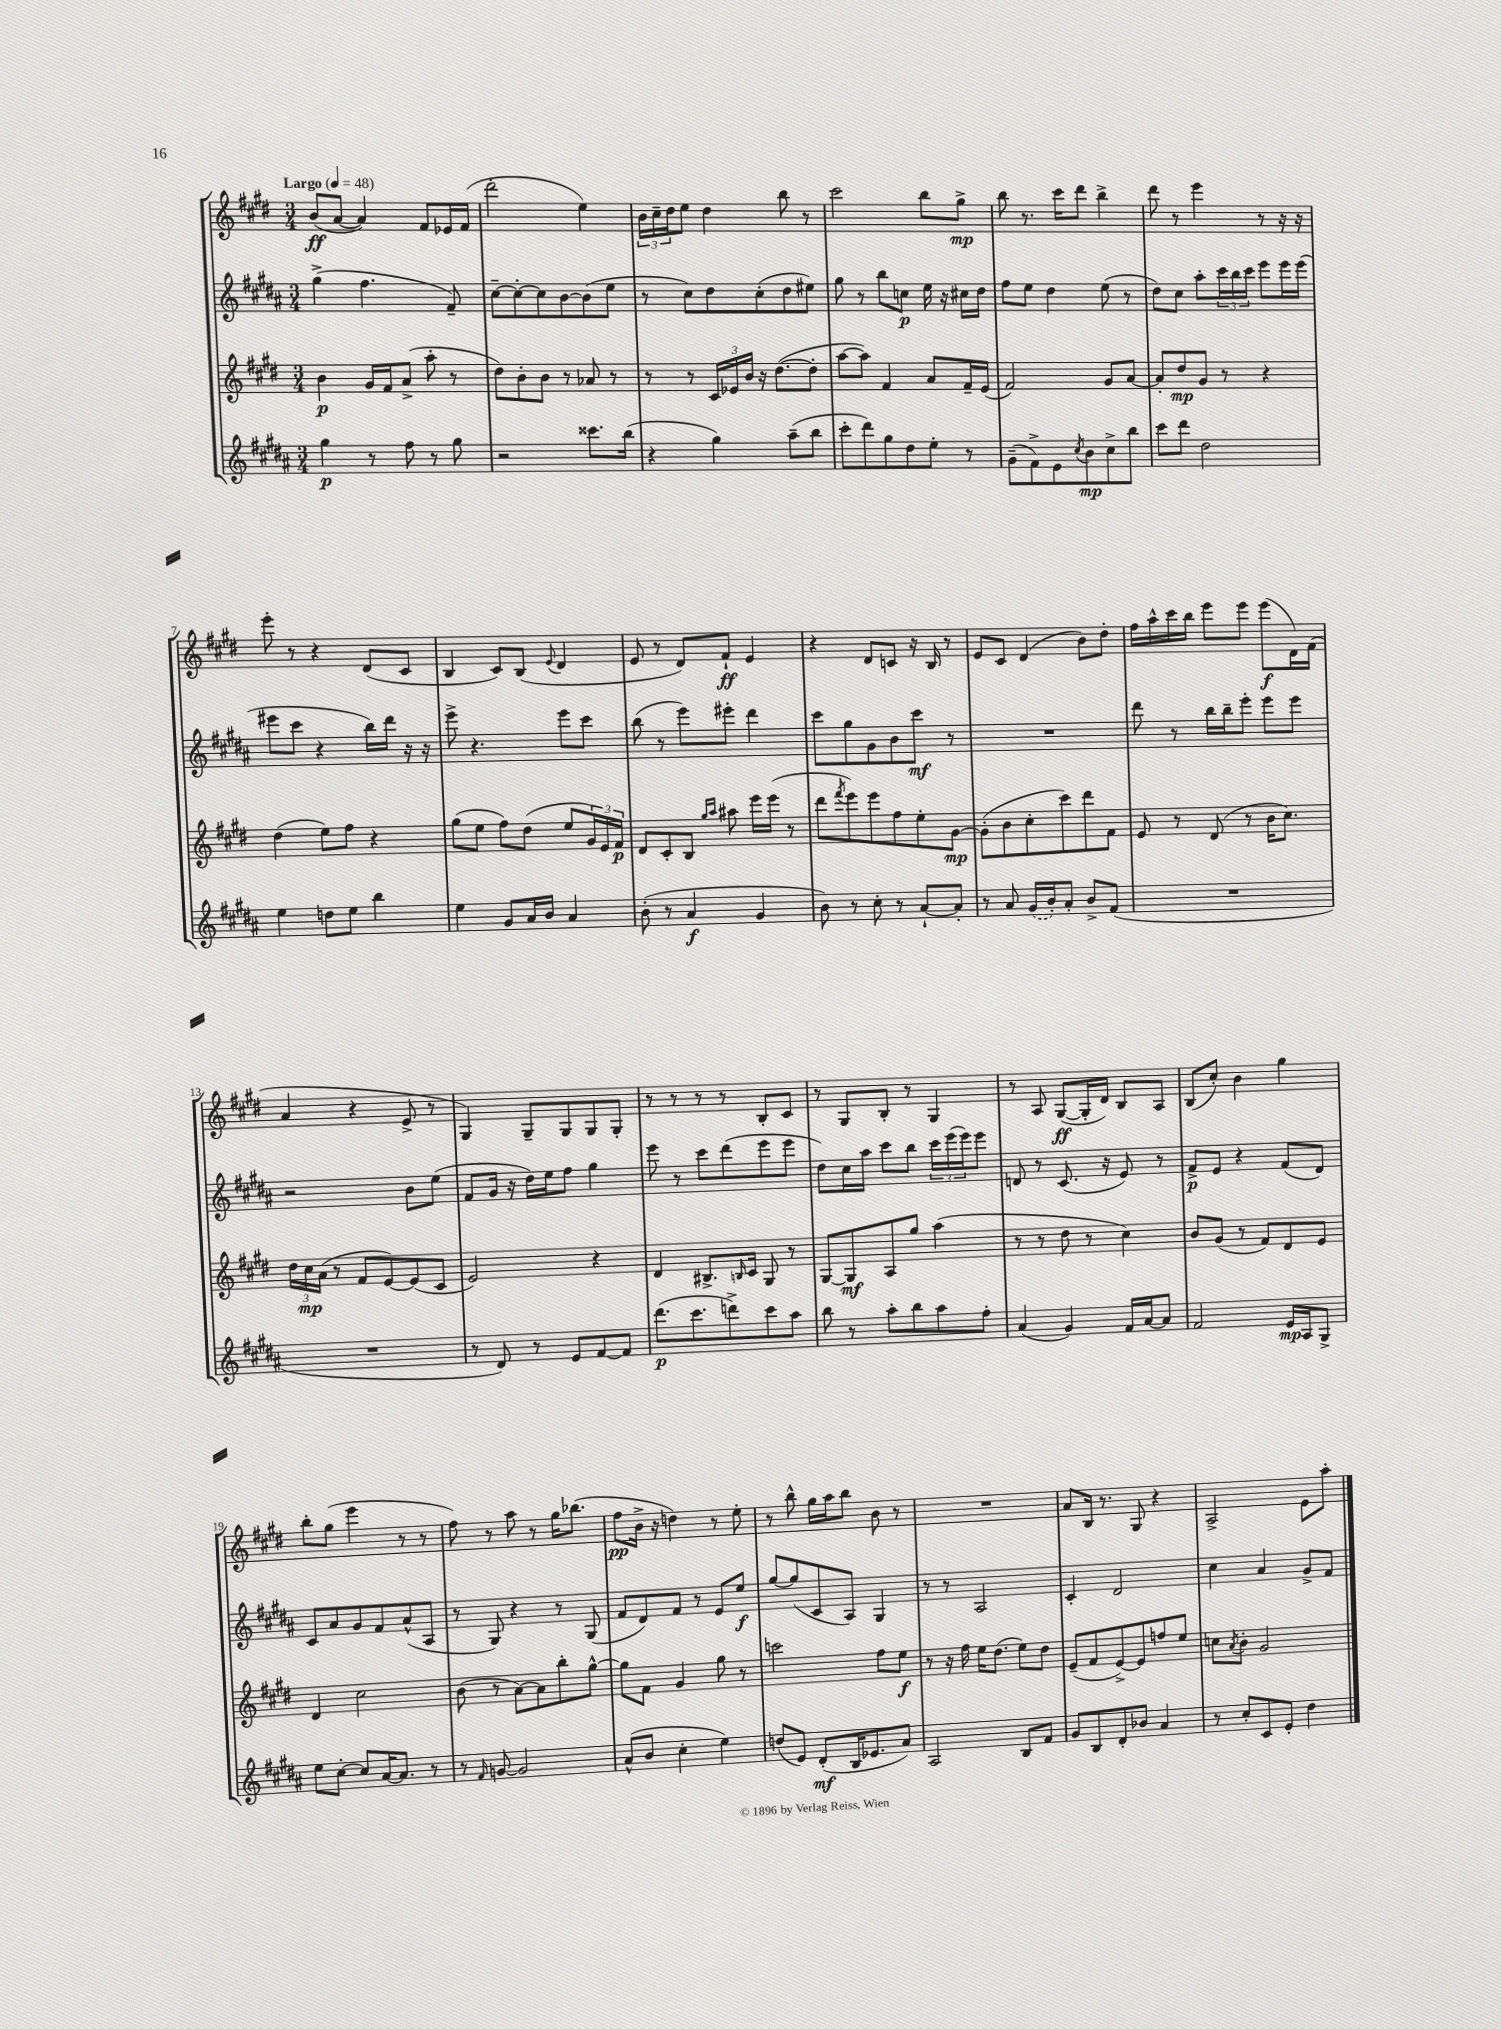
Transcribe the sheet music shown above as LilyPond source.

<<
\new StaffGroup <<
\new Staff = "s0" {
    \clef treble \key e \major \numericTimeSignature \time 3/4 \tempo "Largo" 4 = 48
    b'8\ff( a'8~ a'4) fis'8 ees'16 fis'16( |
    dis'''2-. e''4) |
    \tuplet 3/2 { b'16 cis''16-- dis''16 } e''8 dis''4 b''8 r8 |
    cis'''2 b''8 gis''8->\mp |
    b''8 r8. cis'''16 dis'''8 b''4-> |
    dis'''8 r8 e'''4 r8 r16 r16 |
    e'''8-. r8 r4 dis'8( cis'8 |
    b4 cis'8) b8( \appoggiatura { e'8 } dis'4 |
    e'8 r8 dis'8) fis'8-!\ff e'4 |
    r4 dis'8 c'8 r16 b16 r8 |
    e'8 cis'8 dis'4( b'8) dis''8-. |
    fis''16 a''16-^ cis'''16 b''16 e'''8 e'''8 e'''8\f( dis'16) fis'16( |
    a'4 r4 e'8-> r8 |
    gis4) gis8-- gis8 gis8 gis8-. |
    r8 r8 r8 r8 b8-. cis'8 |
    r8 gis8 b8-. r8 gis4 |
    r8 a8 gis8~\ff( gis16-. dis'16) b8 a8 |
    b8( cis''8-.) b'4 gis''4 |
    b''8-. gis''8( e'''4 r8 r8 |
    fis''8) r8 a''8 r8 gis''16 bes''8.( |
    fis''8\pp b'16-> r16 d''4) r8 e''8-. |
    r8 b''8-^ gis''16 a''16 b''8 b'8 r8 |
    R2. |
    a'8 b16 r8. gis8 r4 |
    a2-> e'8 a''8-. \bar "|." |
}
\new Staff = "s1" {
    \clef treble \key b \major \numericTimeSignature \time 3/4
    gis''4->( fis''4. fis'8--) |
    cis''8~-- cis''8~-. cis''8 b'8~ b'8( e''8 |
    r8 cis''8) dis''8 cis''8-.( dis''8 eis''8) |
    gis''8 r8 b''8 c''8\p e''16 r16 cis''16 dis''16 |
    fis''8 e''8 dis''4 e''8( r8 |
    dis''8) cis''8 ais''8-. \tuplet 3/2 { cis'''16 b''16 cis'''16 } e'''8 e'''16 e'''16( |
    eis'''8 cis'''8 r4 b''16) dis'''16 r16 r16 |
    e'''8-> r4. e'''8 cis'''8 |
    b''8( r8 e'''8) eis'''8-. dis'''4 |
    cis'''8 gis''8 gis'8 b'8 cis'''8\mf r8 |
    R2. |
    dis'''8 r8 b''16 b''16-- e'''8-. e'''8 e'''8 |
    r2 b'8 e''8( |
    fis'8 gis'16 r16 dis''16) e''16 fis''8 gis''4 |
    e'''8 r8 cis'''8 dis'''8( e'''8 e'''8 |
    dis''8) cis''16 ais''16 cis'''8 b''8 \tuplet 3/2 { cis'''16 e'''16( e'''16) } e'''8 |
    d'8 r8 cis'8.( r16 e'8) r8 |
    fis'8->\p e'8 r4 fis'8( dis'8) |
    cis'8 ais'8 gis'8 fis'8 ais'8-^( ais8 |
    r8 gis8) r4 r8 gis8( |
    fis'8 dis'8) fis'8 r8 e'8 e''8\f |
    gis''8~ gis''8( cis'8 ais8) gis4 |
    r8 r8 ais2 |
    cis'4-. dis'2 |
    cis''4 ais'4 gis'8-> fis'8 \bar "|." |
}
\new Staff = "s2" {
    \clef treble \key e \major \numericTimeSignature \time 3/4
    b'4\p gis'16 fis'16 a'8->( a''8-. r8 |
    dis''8) b'8-. b'8 r8 aes'8 r8 |
    r8 r8 \tuplet 3/2 { cis'16 ees'16 b'16 } r16 dis''8.~( dis''8-. |
    a''8~ a''8) fis'4 a'8 fis'16-- e'16( |
    fis'2) gis'8 a'8~ |
    a'8-. dis''8\mp gis'8 r8 r4 |
    dis''4( e''8) fis''8 r4 |
    gis''8( e''8 fis''8) dis''8( e''8 \tuplet 3/2 { gis'16) e'16 fis'16\p } |
    dis'8 cis'8-. b8 \grace { gis''16 a''16 } ais''8 e'''16 e'''16( r8 |
    dis'''8 \acciaccatura { fis'''8 } e'''8) e'''8 fis''8 e''8-. gis'8~\mp |
    gis'8-.( b'8 cis''8-. cis'''8) dis'''8 fis'8 |
    e'8 r8 dis'8( r8 b'16 cis''8.) |
    \tuplet 3/2 { dis''16 cis''16\mp a'16( } r8 fis'8 e'8~) e'8( cis'8 |
    e'2) r4 |
    dis'4 bis8.-> \grace { b16 } cis'16 gis8 r8 |
    gis8~ gis8\mf a8 gis''8 a''4( |
    r8 r8 dis''8 r8 cis''4) |
    b'8 gis'8( r8 fis'8) dis'8 e'8 |
    dis'4 cis''2 |
    b'8( r8 a'8~) a'8 b''8-. gis''8~-^ |
    gis''8 fis'8 gis'4 gis''8 r8 |
    c'''2 fis''8 e''8\f |
    r8 r16 fis''16 e''16 dis''8.( e''8) dis''8 |
    e'8--( fis'8 e'8~->) e'8 f''8 e''8 |
    c''8 \acciaccatura { a'8 } b'8-. gis'2 \bar "|." |
}
\new Staff = "s3" {
    \clef treble \key b \major \numericTimeSignature \time 3/4
    gis''4\p r8 fis''8 r8 gis''8 |
    r2 cisis'''8. b''16( |
    r4 gis''4) ais''8--( b''8 |
    cis'''8-. dis'''8) gis''8 dis''8 e''8-. r8 |
    gis'8--( fis'8->) e'8 \acciaccatura { cis''8 } b'8\mp cis''8-> b''8 |
    cis'''8 dis'''8 dis''2 |
    e''4 d''8 e''8 b''4 |
    e''4 gis'8 ais'16 b'16 ais'4 |
    b'8-.( r8 ais'4\f gis'4 |
    b'8) r8 cis''8-. r8 ais'8~-! ais'8-. |
    r8 ais'8 \once \slurDashed gis'16( b'16-.) ais'8-. b'8-> fis'8( |
    R2. |
    R2. |
    r8 dis'8) r8 e'8 fis'8~ fis'8 |
    dis'''8.\p( cis'''8. d'''8->) cis'''8 ais''8 |
    b''8 r8 ais''8-. b''8 ais''8 fis''8-. |
    ais'4( gis'4) fis'16 ais'16~ ais'8 |
    fis'2 e'16\mp ais16 gis8-> |
    e''8 cis''8~-. cis''8 ais'16~ ais'8. r8 |
    r8 \grace { fis'16 } g'8~ g'2 |
    ais'8-^( b'8 cis''4-. e''4) |
    d''8( e'8) dis'8-.\mf( b16 ees'8. ais'8) |
    ais2 b8 fis'8 |
    gis'8 b8 dis'8-. bes'8 ais'4 |
    r8 cis''8-. cis'8 e'8-. dis''4 \bar "|." |
}
>>
>>
